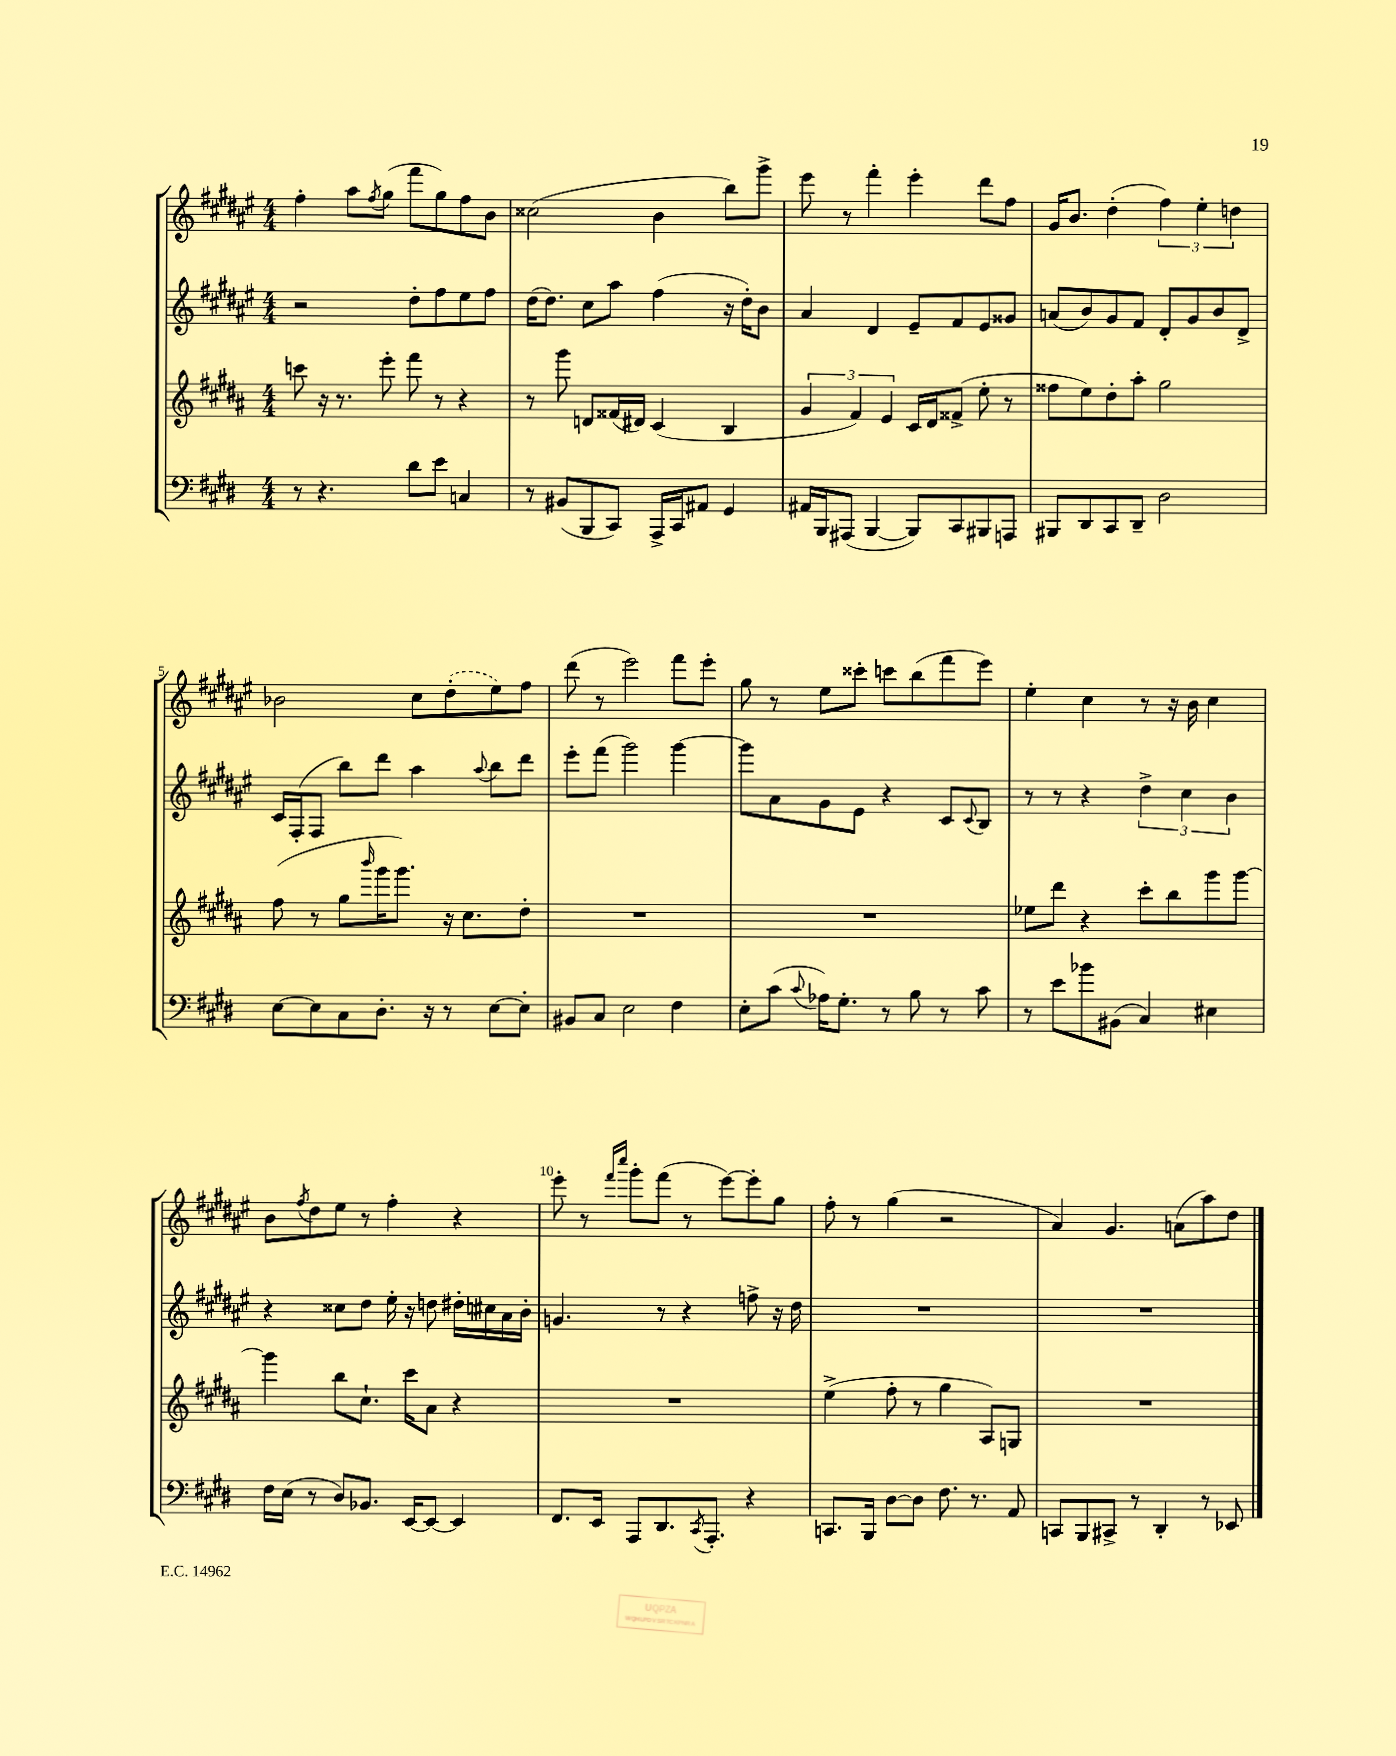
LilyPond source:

<<
\new StaffGroup <<
\new Staff = "s0" {
    \clef treble \key fis \major \numericTimeSignature \time 4/4
    fis''4-. ais''8 \acciaccatura { fis''8 } gis''8( fis'''8 gis''8) fis''8 b'8 |
    cisis''2( b'4 b''8) gis'''8-> |
    eis'''8 r8 fis'''4-. eis'''4-. dis'''8 fis''8 |
    gis'16 b'8. dis''4-.( \tuplet 3/2 { fis''4) eis''4-. d''4 } |
    bes'2 cis''8 \once \slurDashed dis''8-.( eis''8) fis''8 |
    dis'''8( r8 eis'''2) fis'''8 eis'''8-. |
    gis''8 r8 eis''8 cisis'''8-. c'''8 b''8( fis'''8 eis'''8) |
    eis''4-. cis''4 r8 r16 b'16 cis''4 |
    b'8 \acciaccatura { fis''8 } dis''8 eis''8 r8 fis''4-. r4 |
    eis'''8-. r8 \grace { fis'''16 cis''''16 } gis'''8-. fis'''8( r8 eis'''8~) eis'''8-. gis''8 |
    fis''8-. r8 gis''4( r2 |
    ais'4) gis'4. a'8( ais''8) dis''8 \bar "|." |
}
\new Staff = "s1" {
    \clef treble \key fis \major \numericTimeSignature \time 4/4
    r2 dis''8-. fis''8 eis''8 fis''8 |
    dis''16( dis''8.) cis''8 ais''8 fis''4( r16 dis''16-.) b'8 |
    ais'4 dis'4 eis'8-- fis'8 eis'8 gisis'8 |
    a'8( b'8) gis'8 fis'8 dis'8-. gis'8 b'8 dis'8-> |
    cis'16 fis16-.( fis8 b''8) dis'''8 ais''4 \appoggiatura { ais''8 } b''8 dis'''8 |
    eis'''8-. fis'''8( gis'''2) gis'''4~ |
    gis'''8 ais'8 gis'8 eis'8 r4 cis'8 \appoggiatura { cis'8 } b8 |
    r8 r8 r4 \tuplet 3/2 { dis''4-> cis''4 b'4 } |
    r4 cisis''8 dis''8 eis''16-. r16 d''8 dis''16-. cis''16 ais'16 b'16-. |
    g'4. r8 r4 f''8-> r16 dis''16 |
    R1 |
    R1 \bar "|." |
}
\new Staff = "s2" {
    \clef treble \key b \major \numericTimeSignature \time 4/4
    c'''8 r16 r8. e'''8-. fis'''8 r8 r4 |
    r8 gis'''8 d'8 fisis'16( dis'16) cis'4( b4 |
    \tuplet 3/2 { gis'4 fis'4) e'4 } cis'16 dis'16 fisis'8->( e''8-. r8 |
    fisis''8 e''8) dis''8-. ais''8-. gis''2 |
    fis''8( r8 gis''8 \grace { b'''16 } gis'''16 gis'''8.) r16 cis''8. dis''8-. |
    R1 |
    R1 |
    ees''8 dis'''8 r4 cis'''8-. b''8 gis'''8 gis'''8~ |
    gis'''4 b''8 cis''8.-! cis'''16 ais'8 r4 |
    R1 |
    e''4->( fis''8-. r8 gis''4 ais8) g8 |
    R1 \bar "|." |
}
\new Staff = "s3" {
    \clef bass \key e \major \numericTimeSignature \time 4/4
    r8 r4. dis'8 e'8 c4 |
    r8 bis,8( b,,8 cis,8) a,,16-> cis,16 ais,8 gis,4 |
    ais,16 b,,16 ais,,8( b,,4~ b,,8) cis,8 bis,,8 a,,8 |
    bis,,8 dis,8 cis,8 dis,8-- dis2 |
    e8~ e8 cis8 dis8.-. r16 r8 e8~ e8-. |
    bis,8 cis8 e2 fis4 |
    e8-. cis'8( \appoggiatura { cis'8 } aes16) gis8.-. r8 b8 r8 cis'8 |
    r8 e'8 bes'8 bis,8( cis4) eis4 |
    fis16 e16( r8 dis8) bes,8. e,16~ e,8~ e,4 |
    fis,8. e,16 a,,8 dis,8. \acciaccatura { cis,8 } a,,8.-. r4 |
    c,8. b,,16 dis8~ dis8 fis8. r8. a,8 |
    c,8 b,,8 cis,8-> r8 dis,4-. r8 ees,8 \bar "|." |
}
>>
>>
\layout { \context { \Score \override BarNumber.break-visibility = ##(#f #t #t) barNumberVisibility = #(every-nth-bar-number-visible 5) } }
